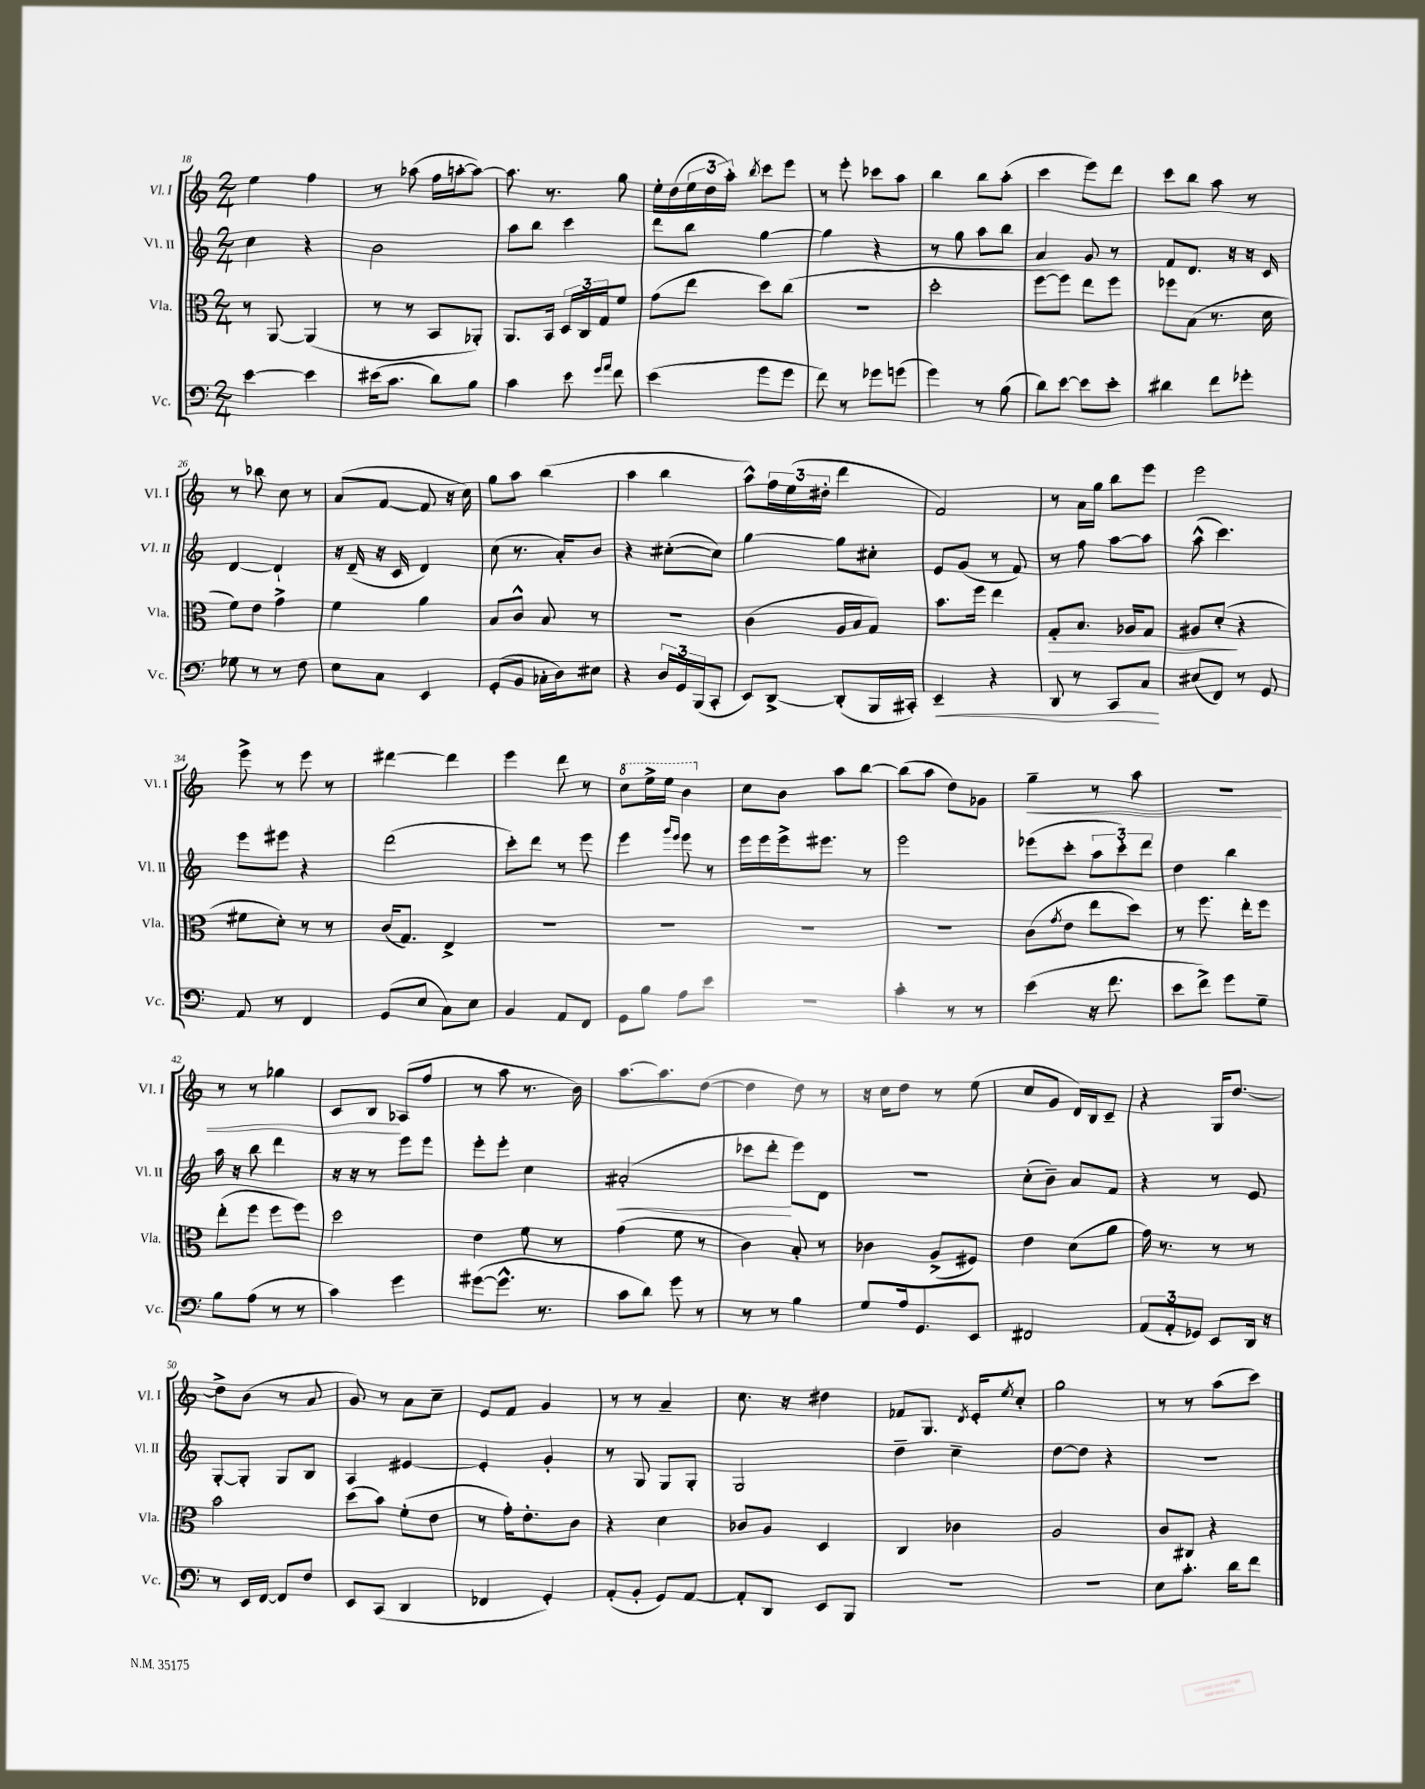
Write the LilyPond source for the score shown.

<<
\new StaffGroup <<
\new Staff = "s0" \with { instrumentName = "Vl. I" shortInstrumentName = "Vl. I" } {
    \clef treble \key c \major \numericTimeSignature \time 2/4
    e''4 f''4 |
    r8 aes''8( f''16 a''16~-. a''8~) |
    a''8. r8. g''8 |
    e''16-. d''16( \tuplet 3/2 { e''16 d''16 a''16-.) } \acciaccatura { b''8 } c'''8 e'''8 |
    r8 e'''8-. ces'''8 a''8 |
    b''4 b''8 a''8-.( |
    c'''4 e'''8) d'''8 |
    c'''8 b''8 a''8 r8 |
    r8 bes''8 c''8 r8 |
    a'8( f'8~ f'8 r16 c''16) |
    g''8 a''8 b''4( |
    a''4 b''4 |
    a''8-^) \tuplet 3/2 { f''16 e''16( dis''16-. } d'''4 |
    f'2) |
    r8 a'16 g''16 b''8 e'''8 |
    e'''2 |
    e'''8-> r8 e'''8 r8 |
    dis'''4~ dis'''4 |
    e'''4 d'''8 r8 |
    \ottava #1 c'''8 e'''16-> e'''16 b''4 \ottava #0 |
    c''8 b'8 a''8 b''8~ |
    b''8( a''8 d''8) ges'8 |
    g''4--\< r8 a''8 |
    r2 |
    r8 r8 ges''4 |
    c'8 b8\! aes8( f''8 |
    r8 a''8 r8. b'16) |
    a''8.~ a''8. d''8~( |
    d''4 d''8) r8 |
    r16 c''16 d''8 r8 e''8( |
    c''8 g'8 d'16) b16 c'8-- |
    r4 g16 d''8.~ |
    d''8-> b'8( r8 a'8 |
    g'8) r8 a'8 c''8-- |
    e'8 f'8 g'4 |
    r8 r8 a'4-- |
    c''8. r16 dis''4 |
    fes'8 g8. \acciaccatura { d'8 } e'16-. \acciaccatura { e''8 } c''8-. |
    g''2 |
    r8 r8 a''8( c'''8) \bar "|." |
}
\new Staff = "s1" \with { instrumentName = "Vl. II" shortInstrumentName = "Vl. II" } {
    \clef treble \key c \major \numericTimeSignature \time 2/4
    c''4 r4 |
    b'2 |
    a''8 b''8 c'''4 |
    d'''8 b''8 g''4~ |
    g''4 r4 |
    r8 g''8 a''8 b''8 |
    a'4 g'8 r8 |
    f'8 d'8. r16 r16 c'16 |
    d'4~ d'4-! |
    r16 d'16--( r16 c'16 d'4) |
    c''8( r8. a'16-.) b'8 |
    r4 cis''8~-.( cis''8) |
    g''4~ g''8 cis''8-. |
    e'8 g'8( r8 f'8) |
    r8 f''8 a''8~ a''8 |
    a''8-^( c'''4.) |
    e'''8 eis'''8 r4 |
    d'''2( |
    c'''8-.) d'''8 r8 e'''8 |
    e'''4 \grace { g'''16 e'''16 } e'''8 r8 |
    e'''16 e'''16 e'''16-> eis'''8. r8 |
    e'''2 |
    ees'''8( c'''8-. \tuplet 3/2 { a''8 c'''8-.) d'''8 } |
    d''4 b''4 |
    a''16 r16 b''8 d'''4 |
    r16 r16 r8 e'''8 e'''8 |
    e'''8-. e'''8-. c''4 |
    ais'2-.\<( |
    ces'''8 d'''8-.\! e'''8) d'8 |
    r2 |
    c''8-.( b'8--) a'8 f'8 |
    r4 r8 e'8 |
    g8~-. g8-. g8 b8 |
    a4 eis'4~ |
    eis'4-. g'4-. |
    r8 g8 g8 g8-. |
    g2 |
    d''4-- c''4-- |
    d''8~ d''8 r4 |
    R2 \bar "|." |
}
\new Staff = "s2" \with { instrumentName = "Vla." shortInstrumentName = "Vla." } {
    \clef alto \key c \major \numericTimeSignature \time 2/4
    r8 a,8~ a,4( |
    r8 r8 b,8 aes,8-.) |
    a,8. b,16 \tuplet 3/2 { d16 c16 g16 } f'8 |
    g'8( e''8 d''8) c''8( |
    r2 |
    d''2-. |
    f''8~ f''8) e''8 f''8 |
    fes''8 b8( r8. d'16 |
    f'8) e'8 g'4-> |
    f'4 a'4 |
    b8 c'8-^ b8 r8 |
    r2 |
    c'4( a16 b16 g8) |
    b'8. f''16 e''4 |
    g8-.\> b8. aes16 g8 |
    ais8 d'8-.\!( r4 |
    fis'8 d'8-.) r8 r8 |
    c'16( g8.) e4-> |
    r2 |
    R2 |
    R2 |
    R2 |
    c'8( \acciaccatura { g'8 } e'8 e''8 d''8) |
    r8 f''8. e''16-. f''8 |
    e''8-.( f''8 f''8 f''8) |
    d''2 |
    e'4 f'8 r8 |
    g'4( f'8 r8 |
    c'4) b8-. r8 |
    ces'4 a8->( fis8) |
    e'4 d'8( a'8 |
    g'16) r8. r8 r8 |
    b'2 |
    d''8( b'8) f'8-.( e'8 |
    r8 g'16-.) e'8.-. c'8 |
    r4 d'4 |
    ces'8 a8 d4 |
    c4 ces'4 |
    a2 |
    c'8 cis8 r4 \bar "|." |
}
\new Staff = "s3" \with { instrumentName = "Vc." shortInstrumentName = "Vc." } {
    \clef bass \key c \major \numericTimeSignature \time 2/4
    e'4~ e'4 |
    eis'16( c'8. d'8) b8 |
    c'4 e'8 \grace { g'16 a'16 } f'8 |
    e'4( g'8 g'8 |
    f'8) r8 ges'8 g'8( |
    g'4) r8 b8( |
    d'8) e'8~ e'8 e'8-. |
    dis'4 f'8 ges'8-. |
    ges8 r8 r8 f8 |
    e8 c8 e,4 |
    g,8-.( b,8 ces16-. d16) eis8 |
    r4 \tuplet 3/2 { d16 g,16 b,,16( } c,8-. |
    e,8) d,8~-> d,8-.( b,,16 cis,16-.) |
    e,4--\< r4 |
    d,8 r8 c,8 c8\! |
    eis8( f,8) r8 g,8 |
    a,8 r8 f,4 |
    g,8( e8 c8) e8 |
    b,4 a,8 f,8 |
    g,8 b8 a8 e'8 |
    R2 |
    c'4-. r8 r8 |
    e'4( r16 f'8. |
    e'8 f'8->) g'8 g8-- |
    b8 a8( r8 r8 |
    c'4) g'4 |
    gis'8~( gis'8.-^ r8. |
    c'8 d'8) g'8 r8 |
    r8 r8 b4 |
    g8 a16 g,8. e,8 |
    fis,2 |
    \tuplet 3/2 { a,8( a,8-. ges,8) } e,8 d,16 r16 |
    r8 e,16 f,16~ f,8 f8 |
    e,8 c,8( d,4 |
    fes,4 g,4-.) |
    a,8-.( b,8-. g,8) a,8~ |
    a,8-. d,8 e,8 b,,8 |
    R2 |
    R2 |
    e8 c'8.-. d'16 f'8 \bar "|." |
}
>>
>>
\layout { \context { \Score currentBarNumber = #18 } }
